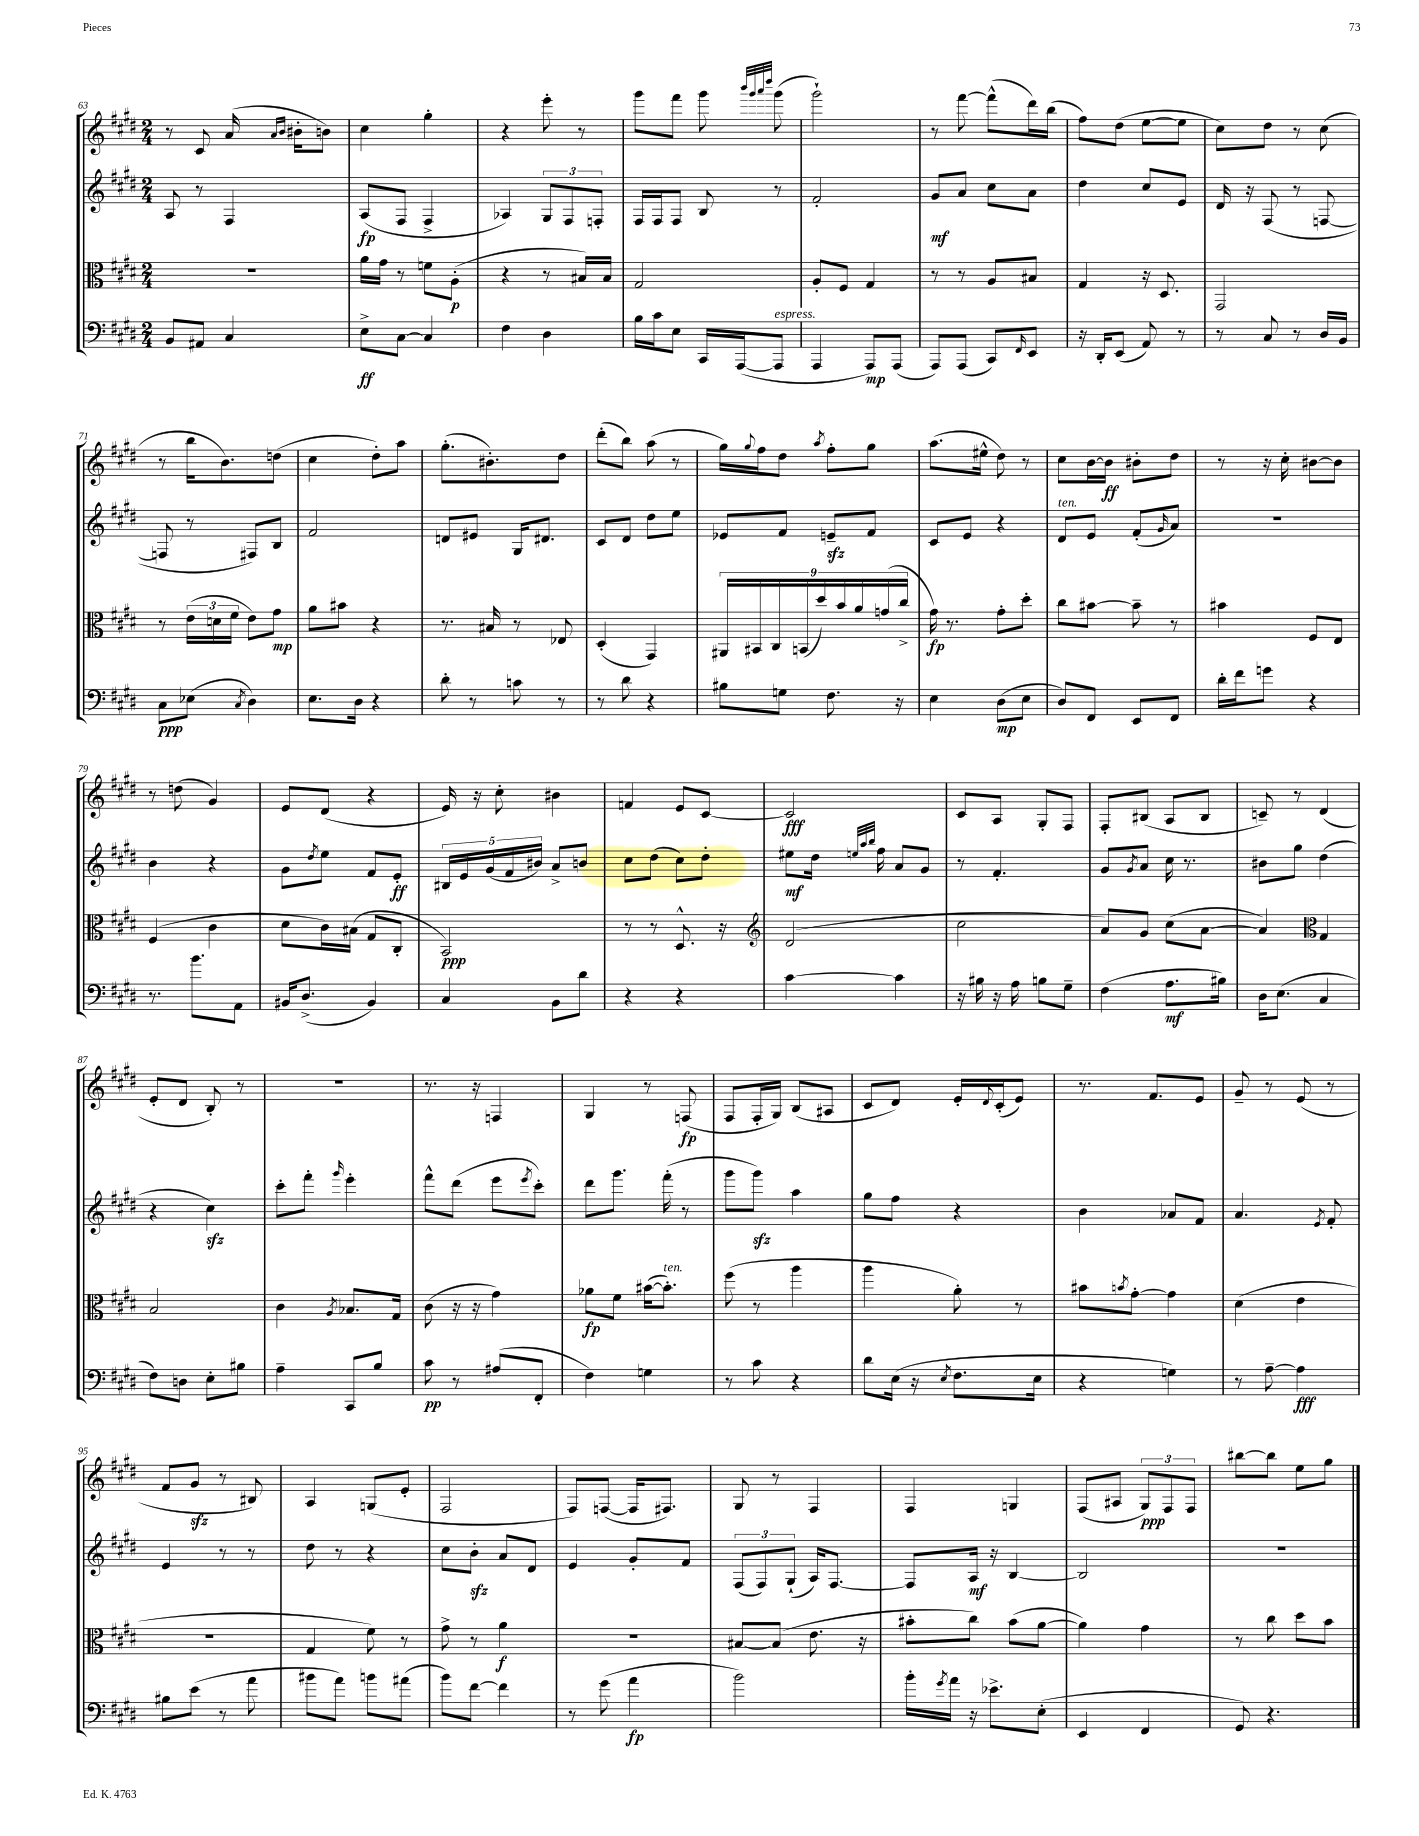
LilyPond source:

<<
\new StaffGroup <<
\new Staff = "s0" {
    \clef treble \key e \major \numericTimeSignature \time 2/4
    r8 cis'8 a'16( \grace { a'16 b'16 } bis'16-. b'8) |
    cis''4 gis''4-. |
    r4 e'''8-. r8 |
    gis'''8 fis'''8 gis'''8 \grace { b'''32 gis'''32 a'''32 dis''''32 } gis'''8( |
    gis'''2-!) |
    r8 fis'''8~ fis'''8-^( dis'''16) b''16( |
    fis''8) dis''8( e''8~ e''8 |
    cis''8) dis''8 r8 cis''8( |
    r8 b''16 b'8.) d''8( |
    cis''4 dis''8-.) a''8 |
    gis''8.-.( bis'8.-.) dis''8 |
    dis'''8-.( b''8) a''8( r8 |
    gis''16) \appoggiatura { gis''8 } fis''16 dis''8 \acciaccatura { a''8 } fis''8-. gis''8 |
    a''8.( eis''16-^ dis''8) r8 |
    cis''8 b'16~ b'16\ff bis'8-. dis''8 |
    r8 r16 cis''16-. bis'8~ bis'8 |
    r8 d''8( gis'4) |
    e'8 dis'8( r4 |
    e'16) r16 cis''8-. bis'4 |
    f'4 e'8 cis'8~ |
    cis'2\fff |
    cis'8 a8 gis8-. fis8 |
    fis8-. bis8( a8 bis8 |
    c'8--) r8 dis'4( |
    e'8-. dis'8 b8-.) r8 |
    R2 |
    r8. r16 f4 |
    gis4 r8 f8\fp( |
    fis8 fis16-. gis16) b8( ais8 |
    cis'8 dis'8) e'16-. \appoggiatura { dis'8 } cis'16-.( e'8) |
    r8. fis'8. e'8 |
    gis'8-- r8 e'8( r8 |
    fis'8 gis'8\sfz r8 bis8) |
    a4 g8( e'8-. |
    fis2 |
    fis8) f8~( f16 fis8.) |
    gis8 r8 fis4 |
    fis4 g4 |
    fis8( ais8 \tuplet 3/2 { gis8\ppp) fis8 fis8 } |
    bis''8~ bis''8 e''8 gis''8 \bar "|." |
}
\new Staff = "s1" {
    \clef treble \key e \major \numericTimeSignature \time 2/4
    a8 r8 fis4 |
    a8\fp( fis8 fis4-> |
    aes4) \tuplet 3/2 { gis8 fis8 f8-. } |
    fis16 fis16 fis8 b8 r8 |
    fis'2-. |
    gis'8\mf a'8 cis''8 a'8 |
    dis''4 cis''8 e'8 |
    dis'16 r16 fis8( r8 f8~ |
    f8 r8 fis8) b8 |
    fis'2 |
    d'8 eis'8 gis16 dis'8. |
    cis'8 dis'8 dis''8 e''8 |
    ees'8 fis'8 e'8--\sfz fis'8 |
    cis'8 e'8 r4 |
    dis'8^\markup { \italic "ten." } e'8 fis'8-.( \grace { gis'16 } a'8) |
    r2 |
    b'4 r4 |
    gis'8 \acciaccatura { dis''8 } e''8 fis'8 e'8-.\ff |
    \tuplet 5/4 { bis16 e'16 gis'16( fis'16 bis'16) } a'8-> b'8 |
    cis''8 dis''8( cis''8) dis''8-. |
    eis''8\mf dis''16 \grace { e''32 a''32 b''32 } fis''16 a'8 gis'8 |
    r8 fis'4.-. |
    gis'8 \acciaccatura { gis'8 } a'8 cis''16 r8. |
    bis'8 gis''8 dis''4( |
    r4 cis''4\sfz) |
    cis'''8-. fis'''8-. \grace { gis'''16 } e'''4-. |
    fis'''8-^ dis'''8( e'''8 \acciaccatura { e'''8 } cis'''8-.) |
    dis'''8 gis'''8. fis'''16-.( r8 |
    gis'''8 gis'''8\sfz) a''4 |
    gis''8 fis''8 r4 |
    b'4 aes'8 fis'8 |
    a'4. \acciaccatura { e'8 } fis'8-. |
    e'4 r8 r8 |
    dis''8 r8 r4 |
    cis''8 b'8-.\sfz a'8 dis'8 |
    e'4 gis'8-. fis'8 |
    \tuplet 3/2 { fis8( fis8) gis8-!( } a16) fis8.~ |
    fis8 a16\mf r16 b4~ |
    b2 |
    r2 \bar "|." |
}
\new Staff = "s2" {
    \clef alto \key e \major \numericTimeSignature \time 2/4
    r2 |
    a'16 gis'16 r8 f'8 a8-.\p( |
    r4 r8 bis16) bis16 |
    gis2 |
    a8-. fis8 gis4 |
    r8 r8 a8 bis8 |
    gis4 r16 dis8. |
    gis,2 |
    r8 \tuplet 3/2 { e'16( d'16 fis'16 } e'8) gis'8\mp |
    a'8 bis'8 r4 |
    r8. bis16 r8 ees8 |
    dis4-.( gis,4) |
    \tuplet 9/8 { ais,16 bis,16 cis16 b,16( dis''16) b'16 a'16 g'16( cis''16-> } |
    gis'16\fp) r8. gis'8-. dis''8-. |
    cis''8 bis'8~ bis'8-- r8 |
    bis'4 fis8 e8 |
    fis4( cis'4 |
    dis'8 cis'16) bis16( gis8 cis8-. |
    b,2\ppp) |
    r8 r8 dis8.-^ r16 |
    \clef treble dis'2( |
    cis''2 |
    a'8) gis'8 cis''8( a'8~ |
    a'4) \clef alto gis4 |
    b2 |
    cis'4 \acciaccatura { a8 } bes8. gis16 |
    cis'8( r16 r16 gis'4) |
    aes'8\fp fis'8 bis'16~( bis'8.-.^\markup { \italic "ten." }) |
    fis''8( r8 a''4 |
    a''4 a'8-.) r8 |
    bis'8 \acciaccatura { b'8 } gis'8~-. gis'4 |
    dis'4( e'4 |
    r2 |
    gis4 fis'8) r8 |
    gis'8-> r8 a'4\f |
    r2 |
    bis8~ bis8( e'8. r16 |
    bis'8-. cis''8) bis'8( a'8~ |
    a'4) gis'4 |
    r8 cis''8 dis''8 b'8 \bar "|." |
}
\new Staff = "s3" {
    \clef bass \key e \major \numericTimeSignature \time 2/4
    b,8 ais,8 cis4 |
    e8->\ff cis8~ cis4 |
    fis4 dis4 |
    b16 cis'16 e8 cis,16 a,,16~( a,,8^\markup { \italic "espress." } |
    a,,4 a,,8\mp) a,,8( |
    a,,8) a,,8( cis,8) \grace { fis,16 } e,8 |
    r16 dis,16-. e,8( a,8) r8 |
    r8 cis8 r8 dis16 b,16 |
    cis8\ppp ees8( \acciaccatura { cis8 } dis4) |
    e8. dis16 r4 |
    dis'8-. r8 c'8 r8 |
    r8 dis'8 r4 |
    bis8 g8 fis8. r16 |
    e4 dis8\mp( e8 |
    dis8) fis,8 e,8 fis,8 |
    dis'16-. fis'16 g'8 r4 |
    r8. b'8. a,8 |
    bis,16 dis8.->( bis,4) |
    cis4 b,8 dis'8 |
    r4 r4 |
    cis'4~ cis'4 |
    r16 bis16 r16 a16 b8 gis8-- |
    fis4( a8.\mf bis16) |
    dis16 e8.( cis4 |
    fis8) d8 e8-. bis8 |
    a4-- cis,8 b8 |
    cis'8\pp r8 ais8( fis,8-. |
    fis4) g4 |
    r8 cis'8 r4 |
    dis'8 e16( r16 \acciaccatura { e8 } fis8. e16 |
    r4 g4) |
    r8 a8~-- a4\fff |
    bis8 e'8( r8 a'8 |
    bis'8 a'8) b'8 ais'8( |
    b'8) fis'8~ fis'4 |
    r8 gis'8( a'4\fp |
    b'2) |
    b'16-. \acciaccatura { gis'8 } a'16 r16 ees'8.-> e8-.( |
    e,4 fis,4 |
    gis,8) r4. \bar "|." |
}
>>
>>
\layout { \context { \Score currentBarNumber = #63 } }
